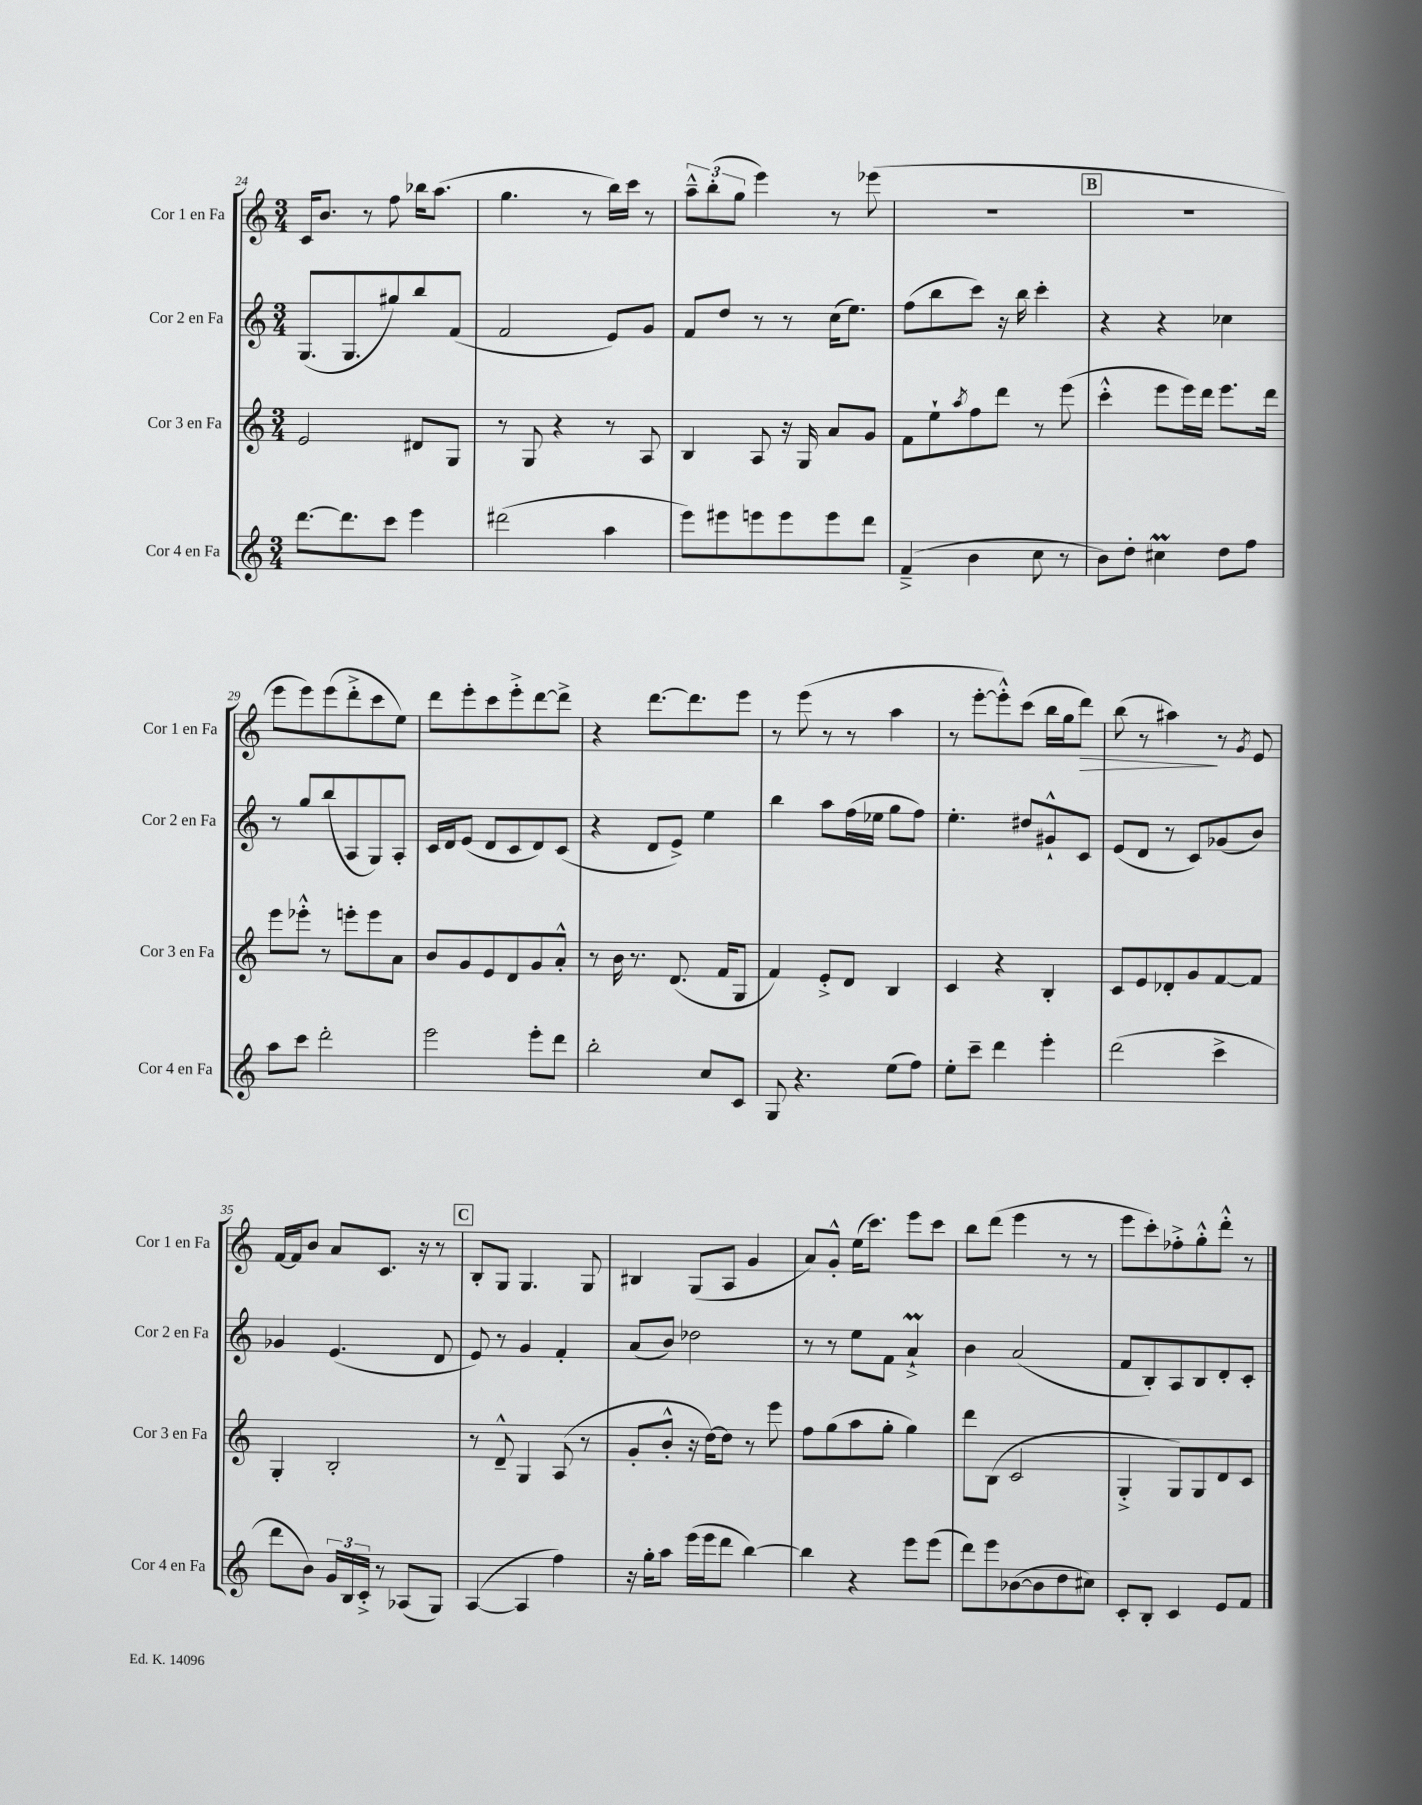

**kern	**kern	**kern	**kern
*staff4	*staff3	*staff2	*staff1
*clefG2	*clefG2	*clefG2	*clefG2
*k[]	*k[]	*k[]	*k[]
*M3/4	*M3/4	*M3/4	*M3/4
[8.ddd	2e	(8.G	16c
.	.	.	8.b
8.ddd]	.	8.G	.
.	.	.	8r
8ccc	.	8gg#)	8ff
4eee	8d#	8bb	16bb-
.	.	.	(8.aa
.	8G	(8f	.
=	=	=	=
(2ddd#	8r	2f	4.gg
.	8G	.	.
.	4r	.	.
.	.	.	8r
4aa	8r	8e)	16bb)
.	.	.	16ccc
.	8A	8g	8r
=	=	=	=
8eee)	4B	8f	12aa~^^
.	.	.	(12bb'
8eee#	.	8dd	.
.	.	.	12gg
8eee	8A	8r	4eee)
8eee	16r	8r	.
.	16G	.	.
8eee	8a	(16cc	8r
.	.	8.ee)	.
8ddd	8g	.	(8eee-
=	=	=	=
(4f~^	8f	(8ff	2.r
.	8ee`	8bb	.
.	8qaa	.	.
4b	8ff	8ccc)	.
.	8ddd	16r	.
.	.	16bb	.
8cc	8r	4ccc'	.
8r	(8eee	.	.
=	=	=	=
8b)	4ccc'^^	4r	2.r
8dd'	.	.	.
4cc#	8eee	4r	.
.	16eee)	.	.
.	16ddd	.	.
8dd	8.eee	4cc-	.
8ff	.	.	.
.	16ddd	.	.
=	=	=	=
8aa	8eee	8r	8eee
8ccc	8eee-'^^	8gg	8eee)
2ddd'	8r	(8bb	(8eee
.	8eee'	8A	8ddd'^
.	8eee	8G)	8ccc
.	8a	8A'	8ee)
=	=	=	=
2eee	8b	16c	8ddd
.	.	16d	.
.	8g	(8e	8eee'
.	8e	8d	8ccc
.	8d	8c	8eee'^
8eee'	8g	8d)	[8ddd
8ddd	8a'^^	(8c	8ddd^]
=	=	=	=
2bb'	8r	4r	4r
.	16b	.	.
.	8.r	.	.
.	.	8d	[8.ddd
.	(8.d	8e^)	.
.	.	.	8.ddd]
8cc	.	4ee	.
.	16f	.	.
8c	8G	.	8eee
=	=	=	=
8G	4f)	4bb	8r
4.r	.	.	(8eee
.	8e'^	8aa	8r
.	8d	(16ff	8r
.	.	16ee-	.
(8ee	4B	8gg	4aa
8ff)	.	8ff)	.
=	=	=	=
8ee'	4c	4.ee'	8r
8ccc~	.	.	[8eee'
4ddd	4r	.	8eee'^^])
.	.	8dd#	(8ccc
4eee'	4B'	8g#`^^	16bb
.	.	.	16gg
.	.	8c	8ddd)
=	=	=	=
(2ddd	8c	(8e	(8bb
.	8e	8d	8r
.	8d-'	8r	4aa#)
.	8g	8c)	.
4ccc^	[8f	(8g-	8r
.	.	.	8qg
.	8f]	8b)	8e
=	=	=	=
8ddd	4G'	4g-	[16f
.	.	.	16f]
8b)	.	.	8b
24g	2B'	(4.e	8a
24B	.	.	.
24c'^	.	.	.
8r	.	.	8.c
(8A-	.	.	.
.	.	.	16r
8G)	.	8d	8r
=	=	=	=
([4A	8r	8e)	8B'
.	8d~^^	8r	8G
4A]	4G	4g	4.G
4ff)	(8A	4f'	.
.	8r	.	8G
=	=	=	=
16r	8g'	(8a	4B#
16gg'	.	.	.
8aa	8b'^^	8b)	.
(16eee	16r	2dd-	(8G
16eee	[16dd)	.	.
8ddd	8dd]	.	8A
[4bb)	8r	.	4g
.	8eee	.	.
=	=	=	=
4bb]	8ff	8r	8a)
.	(8gg	8r	8g'^^
4r	8aa	8ee	(16ee
.	.	.	8.ccc)
.	8gg'	8f	.
8eee	4gg)	4a`^	8eee
(8eee	.	.	8ccc
=	=	=	=
8ddd)	8ddd	4b	8bb
8eee	(8B	.	(8ddd
([8b-	2c	(2a	4eee
8b-]	.	.	.
8dd	.	.	8r
8cc#)	.	.	8r
=	=	=	=
8c'	4G'^	8f	8eee
8B'	.	8B')	8ccc')
4c	8G)	8A	8ff-'^
.	8G	8B	8gg'^^
8e	8d	8d'	8ddd'^^
8f	8c	8c'	8r
==	==	==	==
*-	*-	*-	*-
